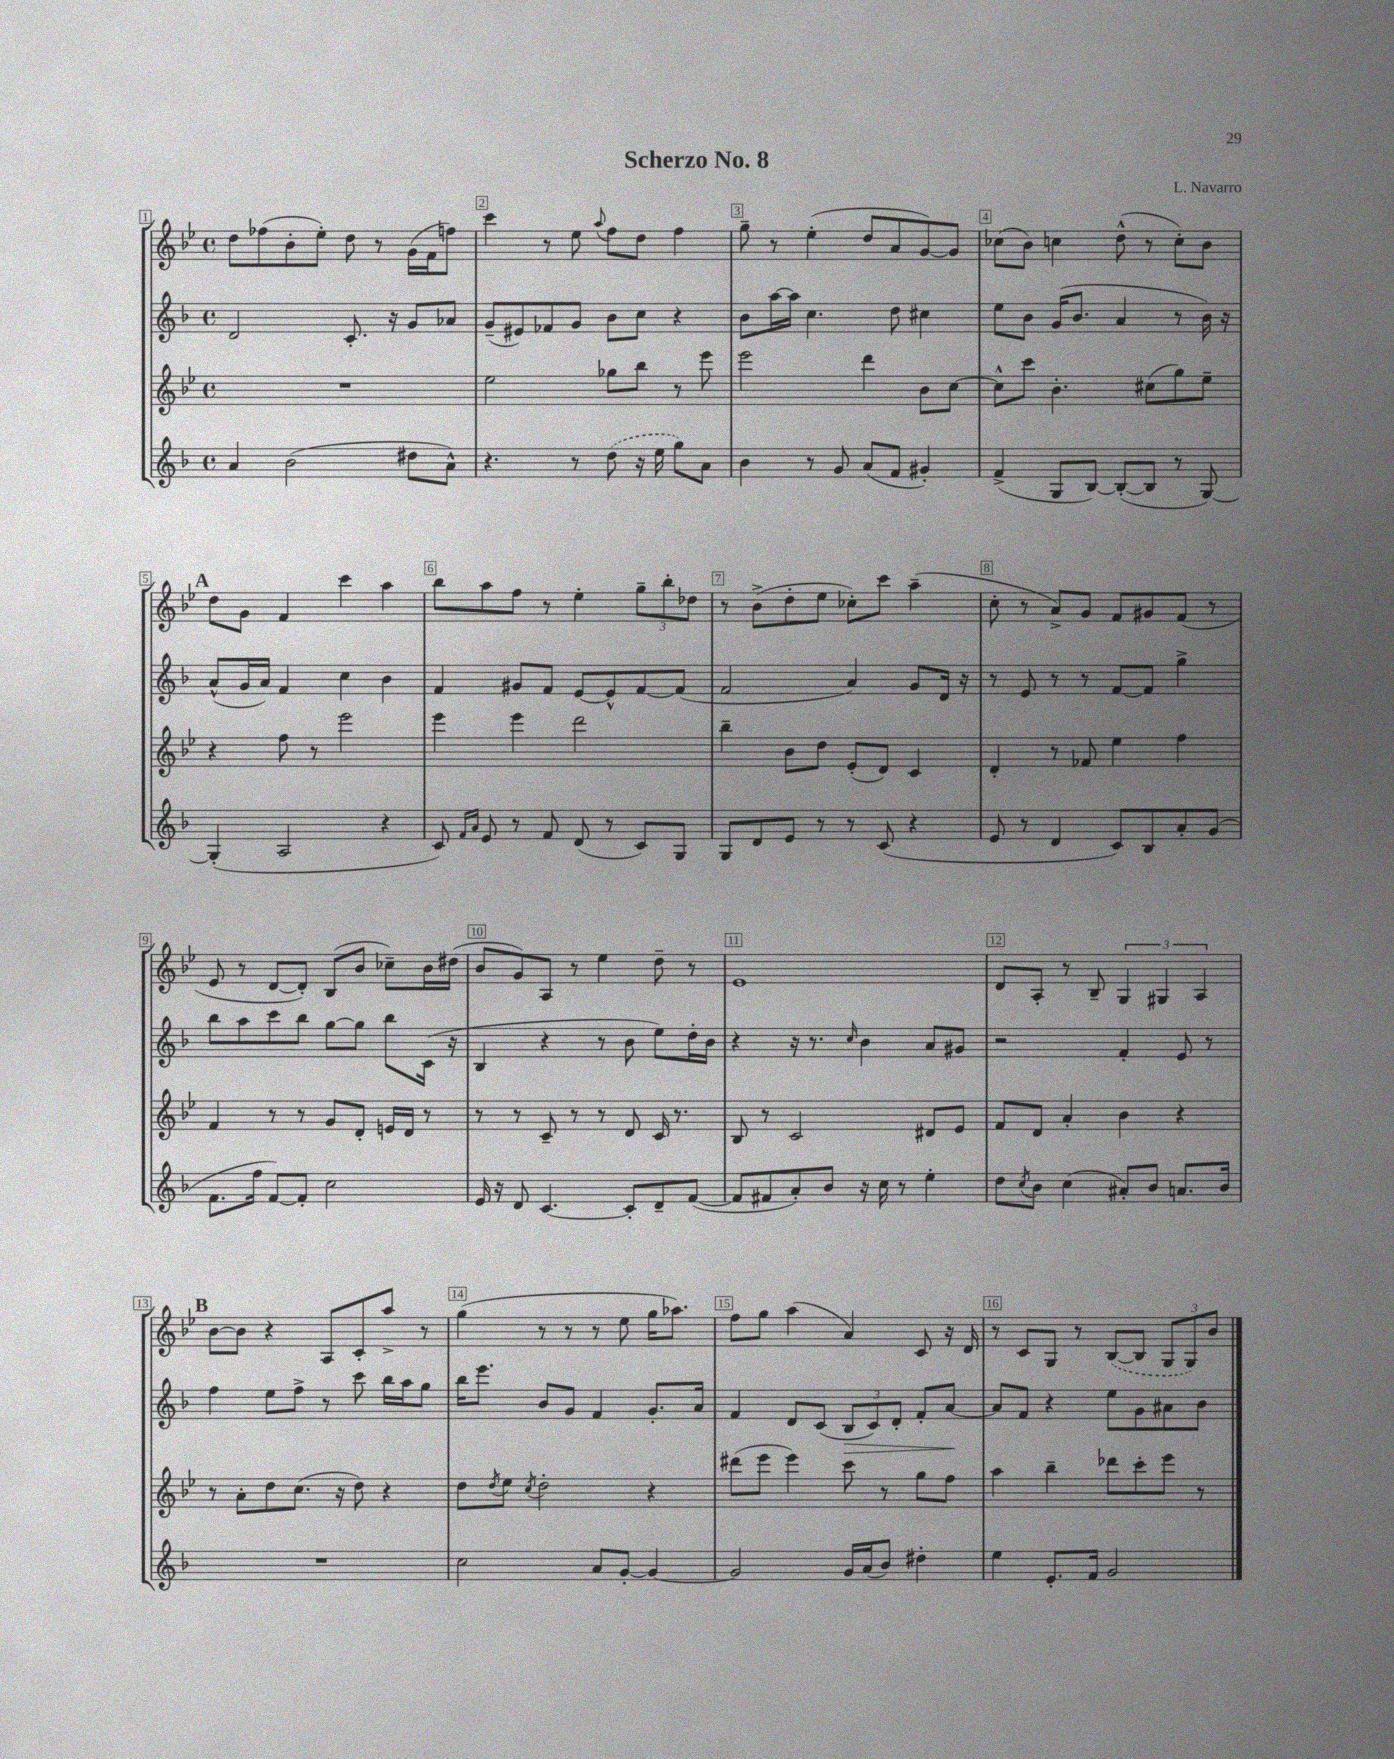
\header { title = "Scherzo No. 8" composer = "L. Navarro" }
<<
\new StaffGroup <<
\new Staff = "s0" {
    \clef treble \key bes \major \defaultTimeSignature \time 4/4
    d''8 fes''8( bes'8-. ees''8-.) d''8 r8 g'16( f'16 f''8) |
    c'''4 r8 ees''8 \appoggiatura { a''8 } f''8 d''8 f''4 |
    g''8-- r8 ees''4-.( d''8 a'8 g'8~) g'8 |
    ces''8( bes'8) c''4 d''8-^( r8 c''8-.) bes'8 |
    \mark \markup { \bold "A" } d''8 g'8 f'4 c'''4 a''4 |
    bes''8 a''8 f''8 r8 ees''4-. \tuplet 3/2 { g''8-- bes''8-. des''8 } |
    r8 bes'8->( d''8-. ees''8 ces''8-.) c'''8 a''4--( |
    c''8-. r8 a'8->) g'8 f'8 gis'8 f'8( r8 |
    ees'8 r8 d'8~ d'8-.) bes8( bes'8 ces''8--) bes'16 dis''16( |
    bes'8 g'8) a8 r8 ees''4 d''8-- r8 |
    ees'1 |
    d'8 a8-. r8 bes8-- \tuplet 3/2 { g4 gis4 a4 } |
    \mark \markup { \bold "B" } bes'8~ bes'8 r4 a8 c'8-. a''8-> r8 |
    g''4( r8 r8 r8 ees''8 g''16 aes''8.) |
    f''8 g''8 a''4( a'4) c'8 r16 d'16 |
    r8 c'8 g8 r8 \once \slurDashed bes8~( bes8 \tuplet 3/2 { g8 g8) bes'8 } \bar "|." |
}
\new Staff = "s1" {
    \clef treble \key f \major \defaultTimeSignature \time 4/4
    d'2 c'8.-. r16 g'8 aes'8 |
    g'8--( eis'8) fes'8 g'8 bes'8 c''8 r4 |
    bes'8 a''16~ a''16 c''4. d''8 cis''4 |
    e''8 bes'8 g'16( bes'8. a'4 r8 bes'16) r16 |
    \mark \markup { \bold "A" } a'8-^( g'16 a'16) f'4 c''4 bes'4 |
    f'4 gis'8 f'8 e'8~ e'8-^ f'8~ f'8( |
    f'2 a'4) g'8 d'16 r16 |
    r8 e'8 r8 r8 f'8~ f'8 g''4-> |
    bes''8 a''8 c'''8 bes''8 g''8~ g''8 bes''8 c'16( r16 |
    bes4 r4 r8 bes'8 e''8) d''16-. bes'16 |
    r4 r16 r8. \grace { c''16 } bes'4 a'8 gis'8 |
    r2 f'4-. e'8 r8 |
    \mark \markup { \bold "B" } f''4 e''8 f''8-> r8 c'''8 bes''16 a''16 g''8 |
    bes''16 e'''8. bes'8 g'8 f'4 g'8.-. a'16 |
    f'4 d'8 c'8( \tuplet 3/2 { bes8\> c'8) d'8-. } f'8-. a'8~\! |
    a'8 f'8 r4 e''8 g'8 ais'8 bes'8 \bar "|." |
}
\new Staff = "s2" {
    \clef treble \key bes \major \defaultTimeSignature \time 4/4
    R1 |
    ees''2 ges''8 bes''8 r8 ees'''8 |
    ees'''2 d'''4 bes'8 c''8~ |
    c''8-^ c'''8 bes'4.-. cis''8( g''8) ees''8-- |
    \mark \markup { \bold "A" } r4 f''8 r8 ees'''2 |
    ees'''4 ees'''4 d'''2 |
    bes''4-- bes'8 d''8 ees'8-.( d'8) c'4 |
    d'4-. r8 fes'8 ees''4 f''4 |
    f'4 r8 r8 g'8 d'8-. e'16 d'16 r8 |
    r8 r8 c'8-- r8 r8 d'8 c'16 r8. |
    bes8 r8 c'2 dis'8 ees'8 |
    f'8 d'8 a'4-. bes'4 r4 |
    \mark \markup { \bold "B" } r8 a'8-. d''8 c''8.( r16 d''8) r4 |
    d''8 \acciaccatura { d''8 } ees''8 \acciaccatura { c''8 } d''2-. r4 |
    dis'''8( ees'''8 ees'''4) c'''8 r8 g''8 f''8 |
    a''4 bes''4-- des'''8 c'''8-. ees'''8 r8 \bar "|." |
}
\new Staff = "s3" {
    \clef treble \key f \major \defaultTimeSignature \time 4/4
    a'4 bes'2( dis''8 a'8-^) |
    r4. r8 \once \slurDashed d''8( r16 e''16 g''8) a'8 |
    bes'4 r8 g'8 a'8( f'8 gis'4-.) |
    f'4->( g8 bes8~) bes8~-.( bes8 r8 g8~) |
    \mark \markup { \bold "A" } g4-.( a2 r4 |
    c'8) \grace { f'16 a'16 } e'8 r8 f'8 d'8( r8 c'8) g8 |
    g8 d'8 e'8 r8 r8 c'8( r4 |
    e'8 r8 d'4 c'8) bes8 a'8-. g'8( |
    f'8. f''16 f'8~) f'8-. c''2 |
    e'16 r16 d'8 c'4.~ c'8-. d'8-- f'8~( |
    f'8 fis'8 a'8-.) bes'8 r16 c''16 r8 e''4-. |
    d''8 \acciaccatura { c''8 } bes'8 c''4( ais'8-.) bes'8 a'8. bes'16 |
    \mark \markup { \bold "B" } R1 |
    c''2 a'8 g'8~-. g'4~ |
    g'2 g'16 a'16( bes'8) dis''4-. |
    e''4 e'8.-. f'16 g'2 \bar "|." |
}
>>
>>
\layout { \context { \Score \override BarNumber.break-visibility = ##(#f #t #t) barNumberVisibility = #all-bar-numbers-visible \override BarNumber.stencil = #(make-stencil-boxer 0.1 0.3 ly:text-interface::print) } }
